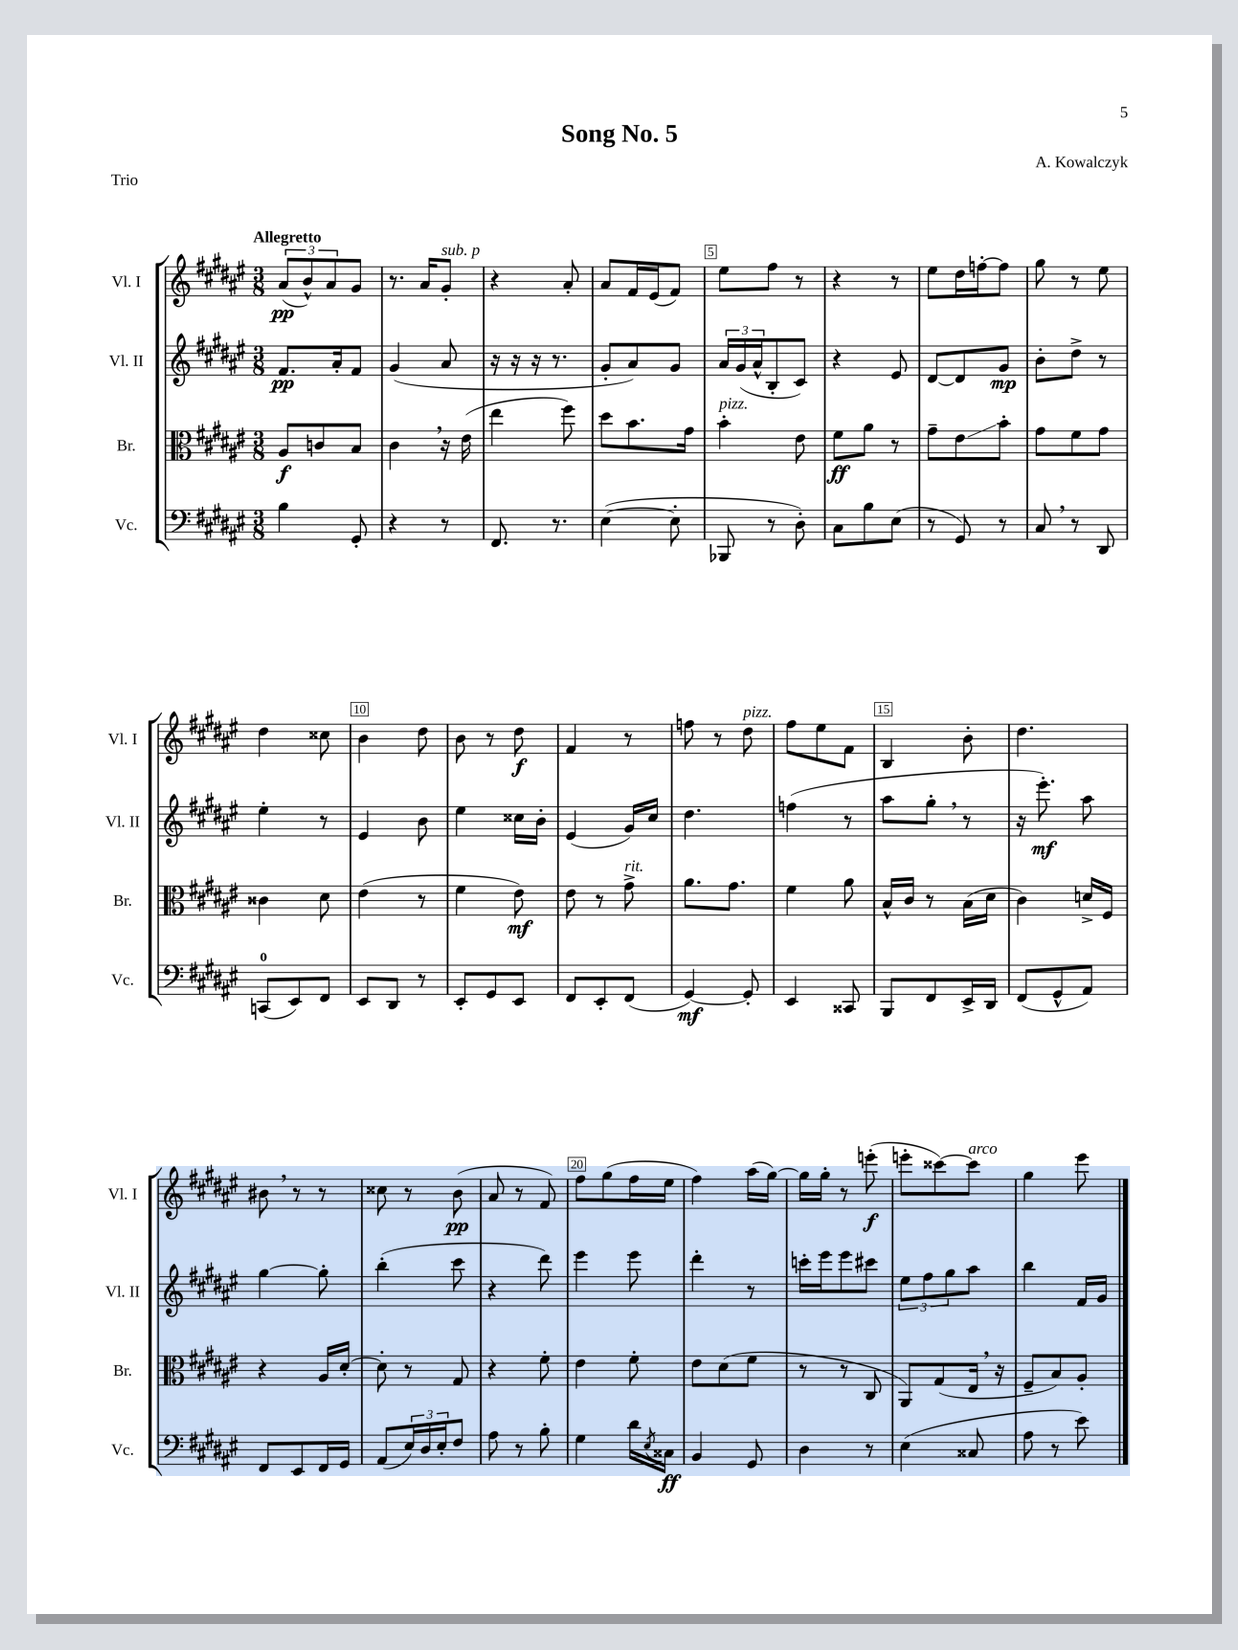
\header { title = "Song No. 5" composer = "A. Kowalczyk" piece = "Trio" }
<<
\new StaffGroup <<
\new Staff = "s0" \with { instrumentName = "Vl. I" shortInstrumentName = "Vl. I" } {
    \clef treble \key fis \major \numericTimeSignature \time 3/8 \tempo "Allegretto"
    \tuplet 3/2 { ais'8\pp( b'8-^) ais'8 } gis'8 |
    r8. ais'16 gis'8-.^\markup { \italic "sub. p" } |
    r4 ais'8-. |
    ais'8 fis'16 eis'16( fis'8) |
    eis''8 fis''8 r8 |
    r4 r8 |
    eis''8 dis''16 f''16~-. f''8 |
    gis''8 r8 eis''8 |
    dis''4 cisis''8 |
    b'4 dis''8 |
    b'8 r8 dis''8\f |
    fis'4 r8 |
    f''8 r8 dis''8^\markup { \italic "pizz." } |
    fis''8 eis''8 fis'8 |
    b4 b'8-. |
    dis''4. |
    bis'8 \breathe r8 r8 |
    cisis''8 r8 b'8\pp( |
    ais'8 r8 fis'8) |
    fis''8 gis''8( fis''16 eis''16 |
    fis''4) ais''16( gis''16~) |
    gis''16 gis''16-. r8 e'''8-.\f( |
    e'''8-. cisis'''8~) cisis'''8^\markup { \italic "arco" } |
    gis''4 eis'''8 \bar "|." |
}
\new Staff = "s1" \with { instrumentName = "Vl. II" shortInstrumentName = "Vl. II" } {
    \clef treble \key fis \major \numericTimeSignature \time 3/8
    fis'8.\pp ais'16-. fis'8 |
    gis'4( ais'8 |
    r16 r16 r16 r8. |
    gis'8-. ais'8) gis'8 |
    \tuplet 3/2 { ais'16 gis'16( ais'16-^ } b8-. cis'8) |
    r4 eis'8 |
    dis'8~ dis'8 gis'8\mp |
    b'8-. dis''8-> r8 |
    eis''4-. r8 |
    eis'4 b'8 |
    eis''4 cisis''16 b'16-. |
    eis'4( gis'16) cis''16 |
    dis''4. |
    f''4( r8 |
    ais''8 gis''8-. \breathe r8 |
    r16 eis'''8.-.\mf) ais''8 |
    gis''4~ gis''8-. |
    b''4-.( cis'''8 |
    r4 dis'''8) |
    eis'''4 eis'''8 |
    dis'''4-. r8 |
    c'''16-. eis'''16 eis'''8 cis'''8 |
    \tuplet 3/2 { eis''8 fis''8 gis''8 } ais''8 |
    b''4 fis'16 gis'16 \bar "|." |
}
\new Staff = "s2" \with { instrumentName = "Br." shortInstrumentName = "Br." } {
    \clef alto \key fis \major \numericTimeSignature \time 3/8
    ais8\f c'8 b8 |
    cis'4 \breathe r16 eis'16( |
    eis''4 fis''8) |
    dis''8 b'8. gis'16 |
    b'4-.^\markup { \italic "pizz." } eis'8 |
    fis'8\ff ais'8 r8 |
    gis'8-- eis'8\glissando b'8-. |
    gis'8 fis'8 gis'8 |
    cisis'4 dis'8 |
    eis'4( r8 |
    fis'4 eis'8\mf) |
    eis'8 r8 gis'8->^\markup { \italic "rit." } |
    ais'8. gis'8. |
    fis'4 ais'8 |
    b16-^ cis'16 r8 b16( dis'16 |
    cis'4) d'16-> fis16 |
    r4 ais16 dis'16~-. |
    dis'8-. r8 gis8 |
    r4 fis'8-. |
    eis'4 fis'8-. |
    eis'8 dis'8( fis'8 |
    r8 r8 cis8 |
    ais,8) gis8( eis16 \breathe r16 |
    fis8-- b8) ais8-. \bar "|." |
}
\new Staff = "s3" \with { instrumentName = "Vc." shortInstrumentName = "Vc." } {
    \clef bass \key fis \major \numericTimeSignature \time 3/8
    b4 gis,8-. |
    r4 r8 |
    fis,8. r8. |
    eis4~( eis8-. |
    bes,,8 r8 dis8-.) |
    cis8 b8 eis8( |
    r8 gis,8) r8 |
    cis8 \breathe r8 dis,8 |
    c,8-0( eis,8) fis,8 |
    eis,8 dis,8 r8 |
    eis,8-. gis,8 eis,8 |
    fis,8 eis,8-. fis,8( |
    gis,4~\mf) gis,8-. |
    eis,4 cisis,8 |
    b,,8 fis,8 eis,16-> dis,16 |
    fis,8( gis,8-^ ais,8) |
    fis,8 eis,8 fis,16 gis,16 |
    ais,8( \tuplet 3/2 { eis16) dis16 eis16-. } fis8 |
    ais8 r8 b8-. |
    gis4 dis'16 \acciaccatura { eis8 } cisis16\ff |
    b,4 gis,8 |
    dis4 r8 |
    eis4( cisis8 |
    ais8 r8 eis'8) \bar "|." |
}
>>
>>
\layout { \context { \Score \override BarNumber.break-visibility = ##(#f #t #t) barNumberVisibility = #(every-nth-bar-number-visible 5) \override BarNumber.stencil = #(make-stencil-boxer 0.1 0.3 ly:text-interface::print) } }
